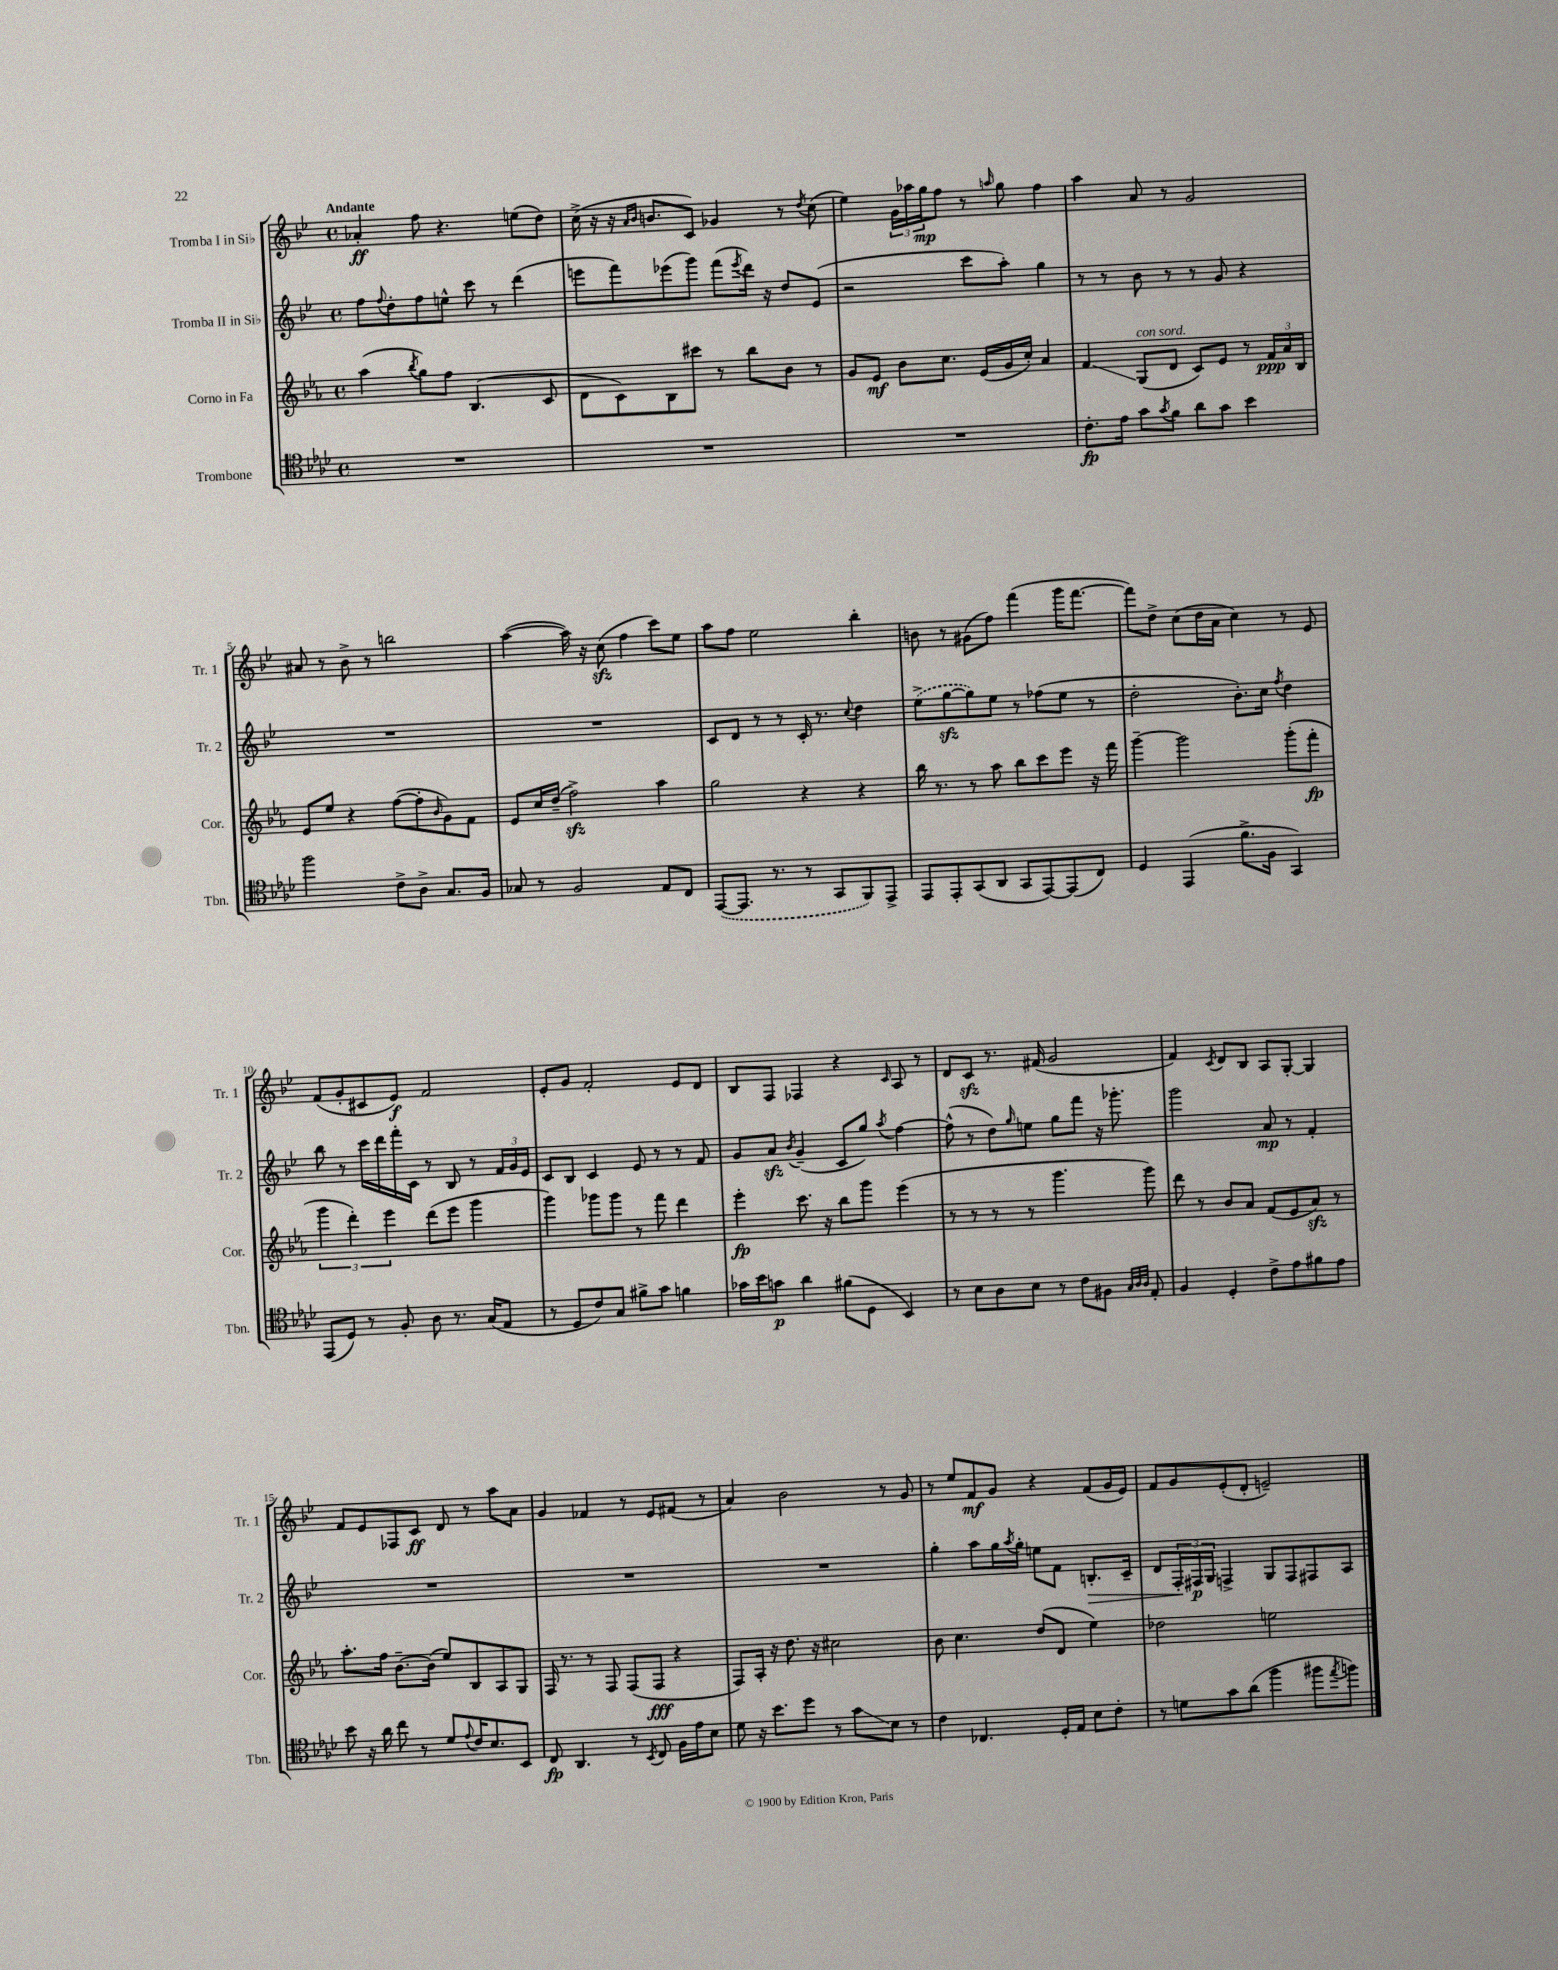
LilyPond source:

<<
\new StaffGroup <<
\new Staff = "s0" \with { instrumentName = "Tromba I in Sib" shortInstrumentName = "Tr. 1" } {
    \clef treble \key bes \major \defaultTimeSignature \time 4/4 \tempo "Andante"
    aes'4-.\ff f''8 r4. e''8( d''8) |
    c''16->( r16 r16 \grace { a'16 bes'16 } b'8. c'8) ges'4 r8 \acciaccatura { d''8 } c''8( |
    ees''4) \tuplet 3/2 { g'16 aes''16 g''16\mp } f''8 r8 \grace { a''16 } g''8 f''4 |
    a''4 a'8 r8 g'2 |
    ais'8 r8 bes'8-> r8 b''2 |
    a''4~( a''16) r16 c''8\sfz( f''4 c'''8) ees''8 |
    a''8 f''8 ees''2 bes''4-. |
    b'8 r8 gis'8( f''8) f'''4( g'''16 f'''8.~ |
    f'''8) d''8-> c''8( d''16 a'16 c''4) r8 ees'8 |
    f'8( g'8-. cis'8 ees'8\f) f'2 |
    ees'8-. g'8 f'2-. ees'8 d'8 |
    bes8 f8 fes4 r4 \grace { c'16 } a8 r8 |
    d'8 c'8\sfz r8. fis'16( g'2 |
    f'4) \acciaccatura { c'8 } d'8 bes8 a8 g8~-. g4 |
    f'8 ees'8 fes8 c'8\ff d'8 r8 a''8 a'8 |
    g'4 fes'4 r8 ees'8 fis'8( r8 |
    a'4) bes'2 r8 g'8 |
    r8 ees''8 f'8\mf g'8 r4 f'8( g'16 ees'16) |
    f'8 g'8 ees'8-.( d'8-. e'2--) \bar "|." |
}
\new Staff = "s1" \with { instrumentName = "Tromba II in Sib" shortInstrumentName = "Tr. 2" } {
    \clef treble \key bes \major \defaultTimeSignature \time 4/4
    f''8 \appoggiatura { f''8 } d''8-. f''8 e''8-^ c'''8 r8 d'''4( |
    e'''8 f'''8) ees'''8( g'''8) f'''8( \acciaccatura { ees'''8 } d'''16) r16 d''8 ees'8( |
    r2 c'''8 a''8-.) g''4 |
    r8 r8 bes'8 r8 r8 g'8 r4 |
    R1 |
    R1 |
    c'8 d'8 r8 r8 c'16-. r8. \appoggiatura { c''8 } d''4 |
    \once \slurDashed ees''8->( g''8~\sfz g''8) ees''8 r8 fes''8( ees''8 r8 |
    d''2-. bes'8.-.) c''16 \acciaccatura { f''8 } d''4 |
    bes''8 r8 c'''16 d'''16 f'''16-. c'16 r8 bes8 r8 \tuplet 3/2 { f'16 g'16 ees'16 } |
    c'8 bes8 c'4 ees'8 r8 r8 f'8 |
    g'8 a'8\sfz \acciaccatura { bes'8 } g'4--( c'8 g''8) \acciaccatura { a''8 } f''4~ |
    f''8-^( r8 d''8) \grace { g''16 } e''8 g''8 f'''8 r16 ges'''8.-. |
    g'''2 a'8\mp r8 f'4-. |
    R1 |
    R1 |
    R1 |
    g''4-. a''8 g''16 \acciaccatura { a''8 } g''16-. e''8 f'8 b8.-.\> c'16-- |
    d'8 \tuplet 3/2 { f16-.\! fis16\p g16 } f4-> g8 f8 fis8 a8 \bar "|." |
}
\new Staff = "s2" \with { instrumentName = "Corno in Fa" shortInstrumentName = "Cor." } {
    \clef treble \key ees \major \defaultTimeSignature \time 4/4
    aes''4( \acciaccatura { bes''8 } g''8) f''8 bes4.( c'8 |
    d'8 c'8) bes8 cis'''8 r8 bes''8 bes'8 r8 |
    g'8 ees'8\mf bes'8 c''8. ees'16( g'16 c''16-.) aes'4 |
    f'4\glissando g8^\markup { \italic "con sord." }( d'8 c'8) ees'8 r8 \tuplet 3/2 { f'16\ppp aes'16 bes16 } |
    ees'8 ees''8 r4 f''8~( f''8-. \grace { bes'16 } g'8) f'8 |
    ees'8 c''16 d''16--( f''2->\sfz) aes''4 |
    g''2 r4 r4 |
    bes''16 r8. r8 aes''8 bes''8 c'''8 ees'''8 r16 f'''16 |
    g'''4~-- g'''2 g'''8-.( f'''8-.\fp |
    \tuplet 3/2 { g'''4 d'''4-.) ees'''4 } d'''8( ees'''8 g'''4 |
    g'''4) ges'''8 ges'''8 r8 f'''8 d'''4 |
    ees'''4-.\fp c'''8. r16 bes''8 g'''8 ees'''4( |
    r8 r8 r8 r8 g'''4. g'''8) |
    d'''8 r8 bes'8 aes'8 f'8( ees'8 aes'8\sfz) r8 |
    aes''8.-. f''16 bes'8.~-- bes'16( ees''8) bes8 aes8 g8 |
    f16 r8. r8 f8 f8( f8\fff r4 |
    f8) aes16-. r16 d''8. r16 cis''2 |
    bes'8 c''4. d''8( d'8 ees''4) |
    des''2 e''2 \bar "|." |
}
\new Staff = "s3" \with { instrumentName = "Trombone" shortInstrumentName = "Tbn." } {
    \clef tenor \key aes \major \defaultTimeSignature \time 4/4
    R1 |
    R1 |
    R1 |
    c'8.-.\fp ees'16 g'8 \acciaccatura { g'8 } f'8 aes'8 g'8 bes'4 |
    f''2 c'8-> aes8-> g8. f16 |
    ges8 r8 f2 ees8 c8 |
    \once \slurDashed ees,8~( ees,8. r8. r8 g,8 f,8) ees,8-> |
    ees,8 ees,8-. g,8( aes,8 g,8 ees,8~) ees,8( c8) |
    des4 ees,4( f'8.-> f16 g,4) |
    ees,8( des8) r8 f8-. aes8 r8. g16( ees8 |
    r8 des8 c'8) g8 fis'8-> g'8 f'4 |
    ges'16 bes'16 g'8\p aes'4 fis'8( des8 bes,4) |
    r8 bes8 aes8 bes8 r8 c'8 fis8 \grace { g32 aes32 aes32 } ees8-. |
    f4 des4-. c'8-> ees'8 fis'8 ees'8 |
    bes'8 r16 aes'16 c''8 r8 des'8 \appoggiatura { ees'8 } c'16 bes8. bes,8 |
    c8\fp aes,4. r8 \acciaccatura { bes,8 } c8 f16 ees'16 bes8 |
    des'8 r16 bes'8. des''8 r8 g'8\glissando bes8 r8 |
    c'4 ces4. des16-. ees16 bes8 c'8-. |
    r8 d'8 g'8 aes'8( f''4 fis''8 \acciaccatura { ees''8 } f''8) \bar "|." |
}
>>
>>
